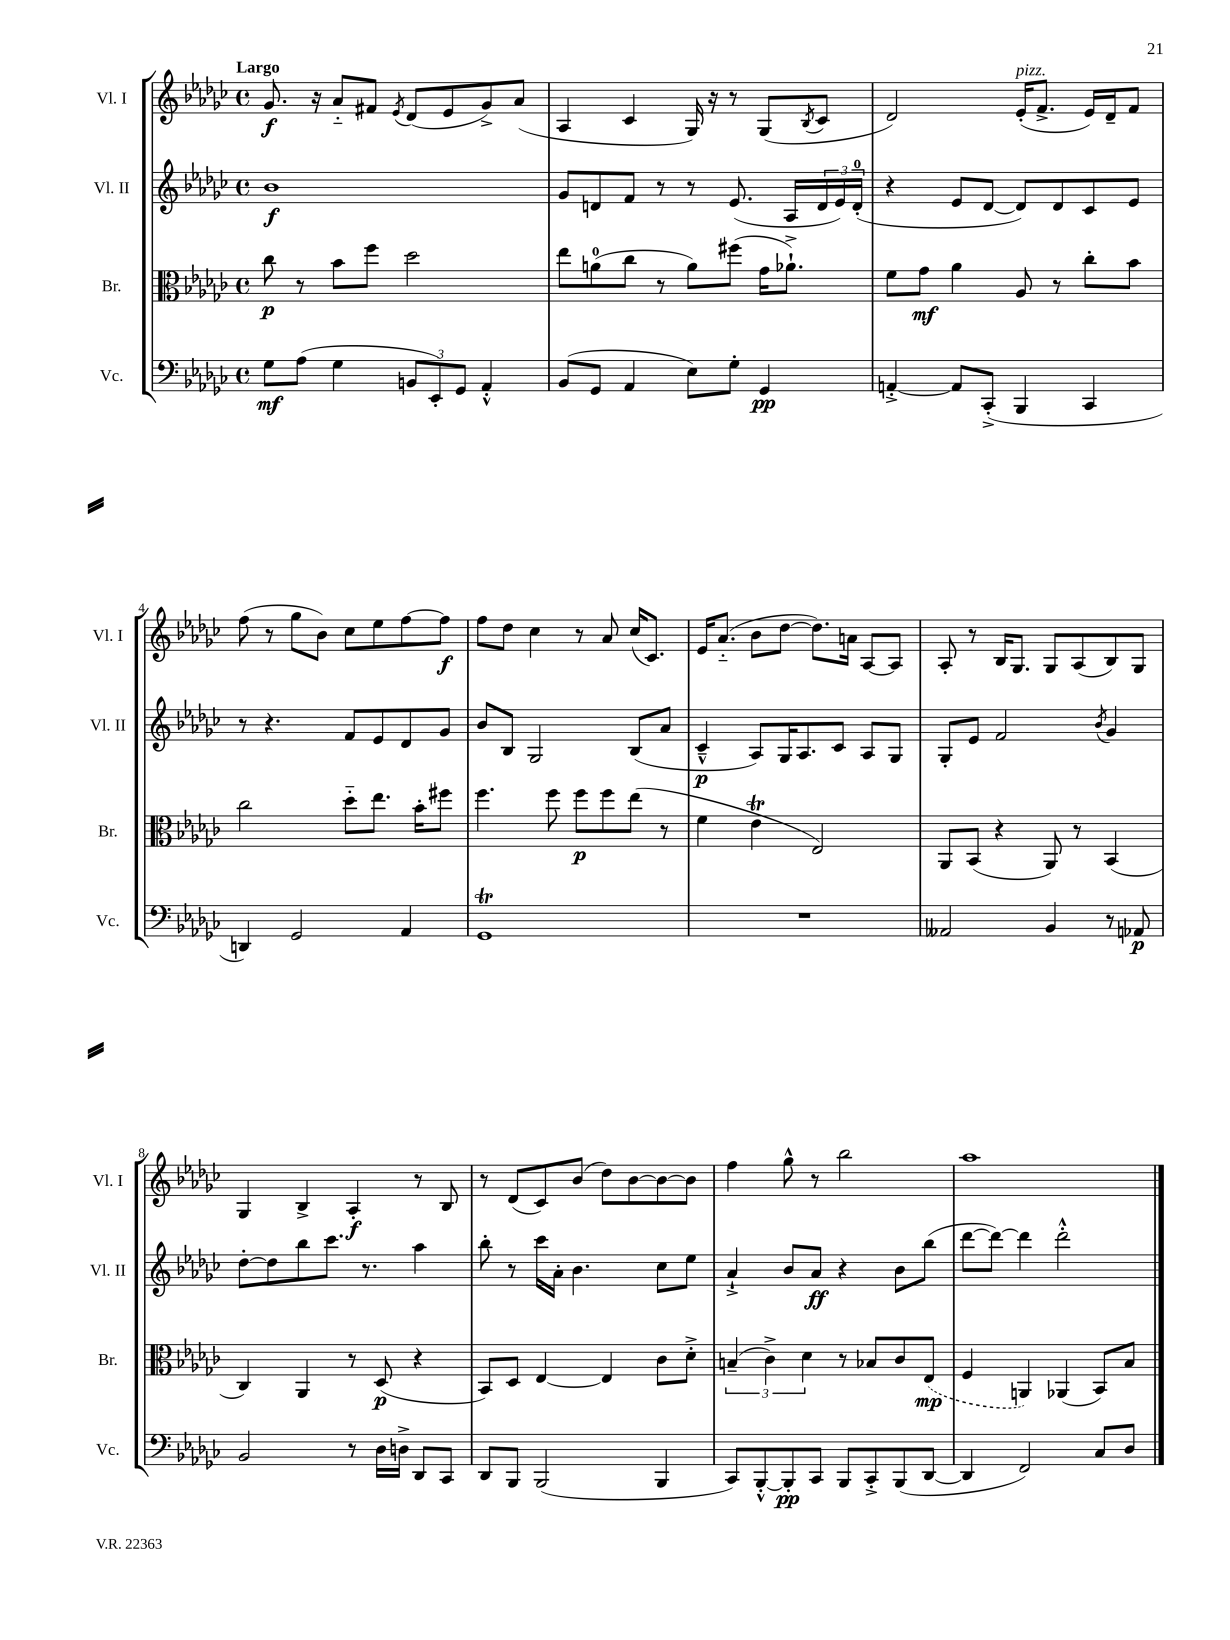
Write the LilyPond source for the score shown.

<<
\new StaffGroup <<
\new Staff = "s0" \with { instrumentName = "Vl. I" shortInstrumentName = "Vl. I" } {
    \clef treble \key ges \major \defaultTimeSignature \time 4/4 \tempo "Largo"
    ges'8.\f r16 aes'8-_ fis'8 \acciaccatura { ees'8 } des'8( ees'8 ges'8->) aes'8( |
    aes4 ces'4 ges16) r16 r8 ges8( \acciaccatura { bes8 } ces'8 |
    des'2) ees'16-.^\markup { \italic "pizz." }( f'8.-> ees'16) des'16-- f'8 |
    f''8( r8 ges''8 bes'8) ces''8 ees''8 f''8~ f''8\f |
    f''8 des''8 ces''4 r8 aes'8 ces''16( ces'8.) |
    ees'16 aes'8.-_( bes'8 des''8~ des''8.) a'16 aes8~ aes8 |
    aes8-. r8 bes16 ges8. ges8 aes8( bes8) ges8 |
    ges4 bes4-> aes4-.\f r8 bes8 |
    r8 des'8( ces'8) bes'8( des''8) bes'8~ bes'8~ bes'8 |
    f''4 ges''8-^ r8 bes''2 |
    aes''1 \bar "|." |
}
\new Staff = "s1" \with { instrumentName = "Vl. II" shortInstrumentName = "Vl. II" } {
    \clef treble \key ges \major \defaultTimeSignature \time 4/4
    bes'1\f |
    ges'8 d'8 f'8 r8 r8 ees'8.( aes16 \tuplet 3/2 { d'16 ees'16) d'16-0-.( } |
    r4 ees'8 des'8~ des'8) des'8 ces'8 ees'8 |
    r8 r4. f'8 ees'8 des'8 ges'8 |
    bes'8 bes8 ges2 bes8( aes'8 |
    ces'4---^\p aes8) ges16 aes8. ces'8 aes8 ges8 |
    ges8-. ees'8 f'2 \acciaccatura { bes'8 } ges'4 |
    des''8~-. des''8 bes''8 ces'''8. r8. aes''4 |
    bes''8-. r8 ces'''16 aes'16-. bes'4. ces''8 ees''8 |
    aes'4-!-> bes'8 aes'8\ff r4 bes'8 bes''8( |
    des'''8~ des'''8~) des'''4 des'''2-.-^ \bar "|." |
}
\new Staff = "s2" \with { instrumentName = "Br." shortInstrumentName = "Br." } {
    \clef alto \key ges \major \defaultTimeSignature \time 4/4
    ces''8\p r8 bes'8 f''8 des''2 |
    ees''8 a'8-0( ces''8 r8 a'8) fis''8( ges'16 aes'8.-!->) |
    f'8 ges'8\mf aes'4 aes8 r8 ces''8-. bes'8 |
    ces''2 des''8-_ ees''8. bes'16-. fis''8 |
    f''4. f''8 f''8\p f''8 ees''8( r8 |
    f'4 ees'4\trill ees2) |
    aes,8 bes,8( r4 aes,8) r8 bes,4( |
    ces4) aes,4 r8 des8\p( r4 |
    bes,8) des8 ees4~ ees4 ces'8 des'8-.-> |
    \tuplet 3/2 { b4--( ces'4->) des'4 } r8 bes8 ces'8 \once \slurDashed ees8\mp( |
    f4 a,4) aes,4( bes,8) bes8 \bar "|." |
}
\new Staff = "s3" \with { instrumentName = "Vc." shortInstrumentName = "Vc." } {
    \clef bass \key ges \major \defaultTimeSignature \time 4/4
    ges8\mf aes8( ges4 \tuplet 3/2 { b,8 ees,8-.) ges,8 } aes,4-.-^ |
    bes,8( ges,8 aes,4 ees8) ges8-. ges,4\pp |
    a,4~-.-> a,8 ces,8-.->( bes,,4 ces,4 |
    d,4) ges,2 aes,4 |
    ges,1\trill |
    R1 |
    aeses,2 bes,4 r8 aes,8\p |
    bes,2 r8 des16 d16-> des,8 ces,8 |
    des,8 bes,,8 bes,,2( bes,,4 |
    ces,8) bes,,8~-.-^ bes,,8-.\pp ces,8 bes,,8 ces,8-.-> bes,,8( des,8~ |
    des,4 f,2) ces8 des8 \bar "|." |
}
>>
>>
